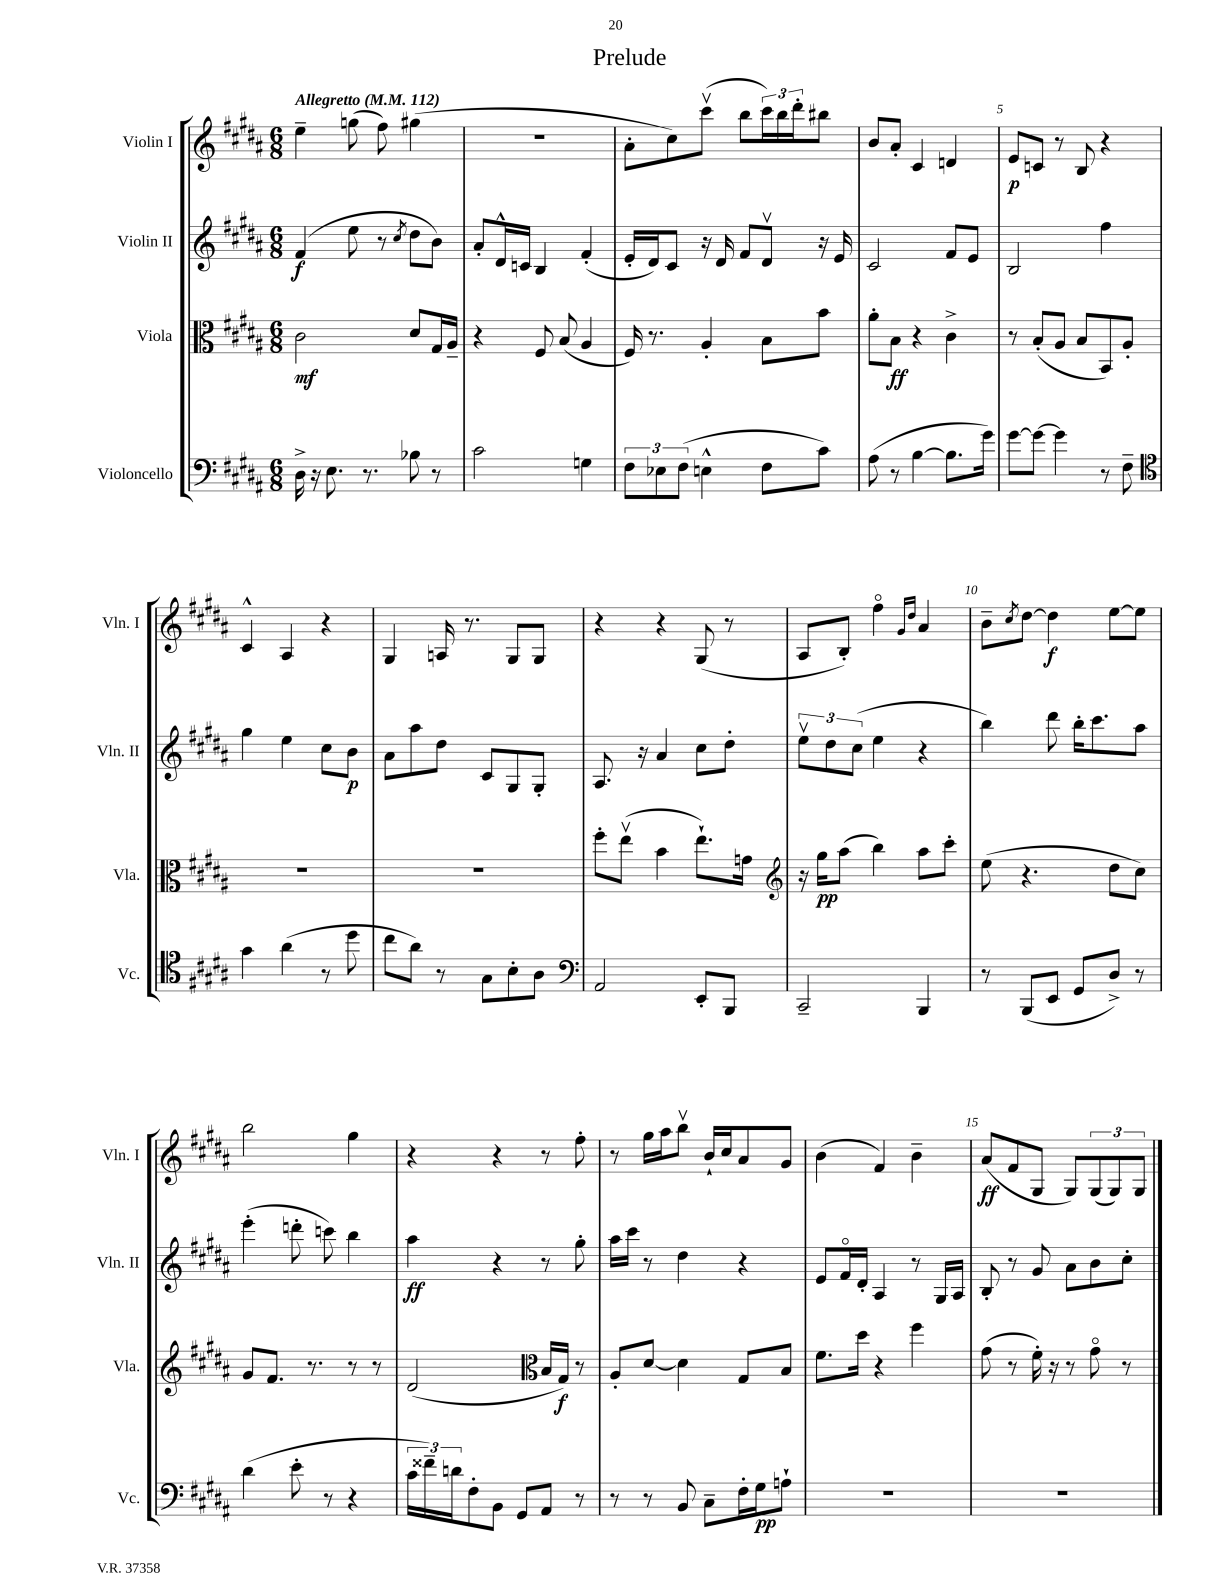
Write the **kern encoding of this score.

**kern	**kern	**kern	**kern
*staff4	*staff3	*staff2	*staff1
*clefF4	*clefC3	*clefG2	*clefG2
*k[f#c#g#d#a#]	*k[f#c#g#d#a#]	*k[f#c#g#d#a#]	*k[f#c#g#d#a#]
*M6/8	*M6/8	*M6/8	*M6/8
*MM112	*MM112	*MM112	*MM112
16D#^	2c#	(4f#	4ee~
16r	.	.	.
8.E	.	.	.
.	.	8ee	(8gg
8.r	.	.	.
.	.	8r	8ff#)
.	.	8qcc#	.
8B-	8d#	8dd#	(4gg#
8r	16G#	8b)	.
.	16A#~	.	.
=	=	=	=
2c#	4r	8a#'	2.r
.	.	16d#^^	.
.	.	16c	.
.	8F#	4B	.
.	(8B	.	.
4G	4A#	(4f#'	.
=	=	=	=
12F#	16F#)	16e'	8a#'
.	8.r	16d#)	.
12E-	.	.	.
.	.	8c#	8cc#)
(12F#	.	.	.
4E^^	4A#'	16r	(8ccc#v
.	.	16d#	.
.	.	8f#	8bb
8F#	8B	8d#v	24ccc#)
.	.	.	24bb
.	.	.	24ddd#'
8c#)	8b	16r	8bb#
.	.	16e	.
=	=	=	=
(8A#	8a#'	2c#	8b
8r	8B	.	8a#'
[4B	4r	.	4c#
8.B]	4c#^	8f#	4d
.	.	8e	.
16g#)	.	.	.
=	=	=	=
[8g#	8r	2B	8e
8g#_	(8B'	.	8c
4g#]	8A#	.	8r
.	8B	.	8B
8r	8BB)	4ff#	4r
8F#~	8A#'	.	.
=	=	=	=
*clefC4	*	*	*
4g#	2.r	4gg#	4c#^^
(4a#	.	4ee	4A#
8r	.	8cc#	4r
8dd#	.	8b	.
=	=	=	=
8cc#	2.r	8a#	4G#
8a#)	.	8aa#	.
8r	.	8dd#	16A
.	.	.	8.r
8G#	.	8c#	.
8B'	.	8G#	8G#
8A#	.	8G#'	8G#
=	=	=	=
*clefF4	*	*	*
2AA#	8ff#'	8.A#	4r
.	(8eev	.	.
.	.	16r	.
.	4b	4a#	4r
8EE'	8.ee`)	8cc#	(8G#
8BBB	.	8dd#'	8r
.	16g	.	.
=	=	=	=
*	*clefG2	*	*
2CC#~	16r	12eev	8A#
.	16gg#	.	.
.	.	12dd#	.
.	(8aa#	.	8B')
.	.	(12cc#	.
.	4bb)	4ee	4ff#o
.	.	.	16qqg#
.	.	.	16qqdd#
4BBB	8aa#	4r	4a#
.	8ccc#'	.	.
=	=	=	=
8r	(8ee	4bb)	8b~
.	.	.	8qcc#
(8BBB	4.r	.	[8dd#
8EE	.	8ddd#	4dd#]
8GG#	.	16bb'	.
.	.	8.ccc#	.
8D#^)	8dd#	.	[8ee
8r	8cc#)	8aa#	8ee]
=	=	=	=
(4d#	8g#	(4eee'	2bb
.	8.f#	.	.
8e'	.	8ddd'	.
.	8.r	.	.
8r	.	8ccc)	.
4r	8r	4bb	4gg#
.	8r	.	.
=	=	=	=
24c#	(2d#	4aa#	4r
24f##~)	.	.	.
24d	.	.	.
8F#'	.	.	.
8BB	.	4r	4r
8GG#	.	.	.
*	*clefC3	*	*
8AA#	16B	8r	8r
.	16G#)	.	.
8r	8r	8gg#'	8ff#'
=	=	=	=
8r	8A#'	16aa#	8r
.	.	16ccc#	.
8r	[8d#	8r	16gg#
.	.	.	16aa#
8BB	4d#]	4dd#	8bbv
8C#~	.	.	16b`
.	.	.	16cc#
16F#'	8G#	4r	8a#
16G#	.	.	.
8A`	8B	.	8g#
=	=	=	=
2.r	8.f#	8e	(4b
.	.	16f#o	.
.	16dd#	16d#'	.
.	4r	4A#	4f#)
.	4ff#	8r	4b~
.	.	16G#	.
.	.	16A#	.
=	=	=	=
2.r	(8g#	8B'	(8a#
.	8r	8r	8f#
.	16f#')	8g#	8G#
.	16r	.	.
.	8r	8a#	8G#)
.	8g#o	8b	(12G#
.	.	.	12G#)
.	8r	8cc#'	.
.	.	.	12G#
==	==	==	==
*-	*-	*-	*-
